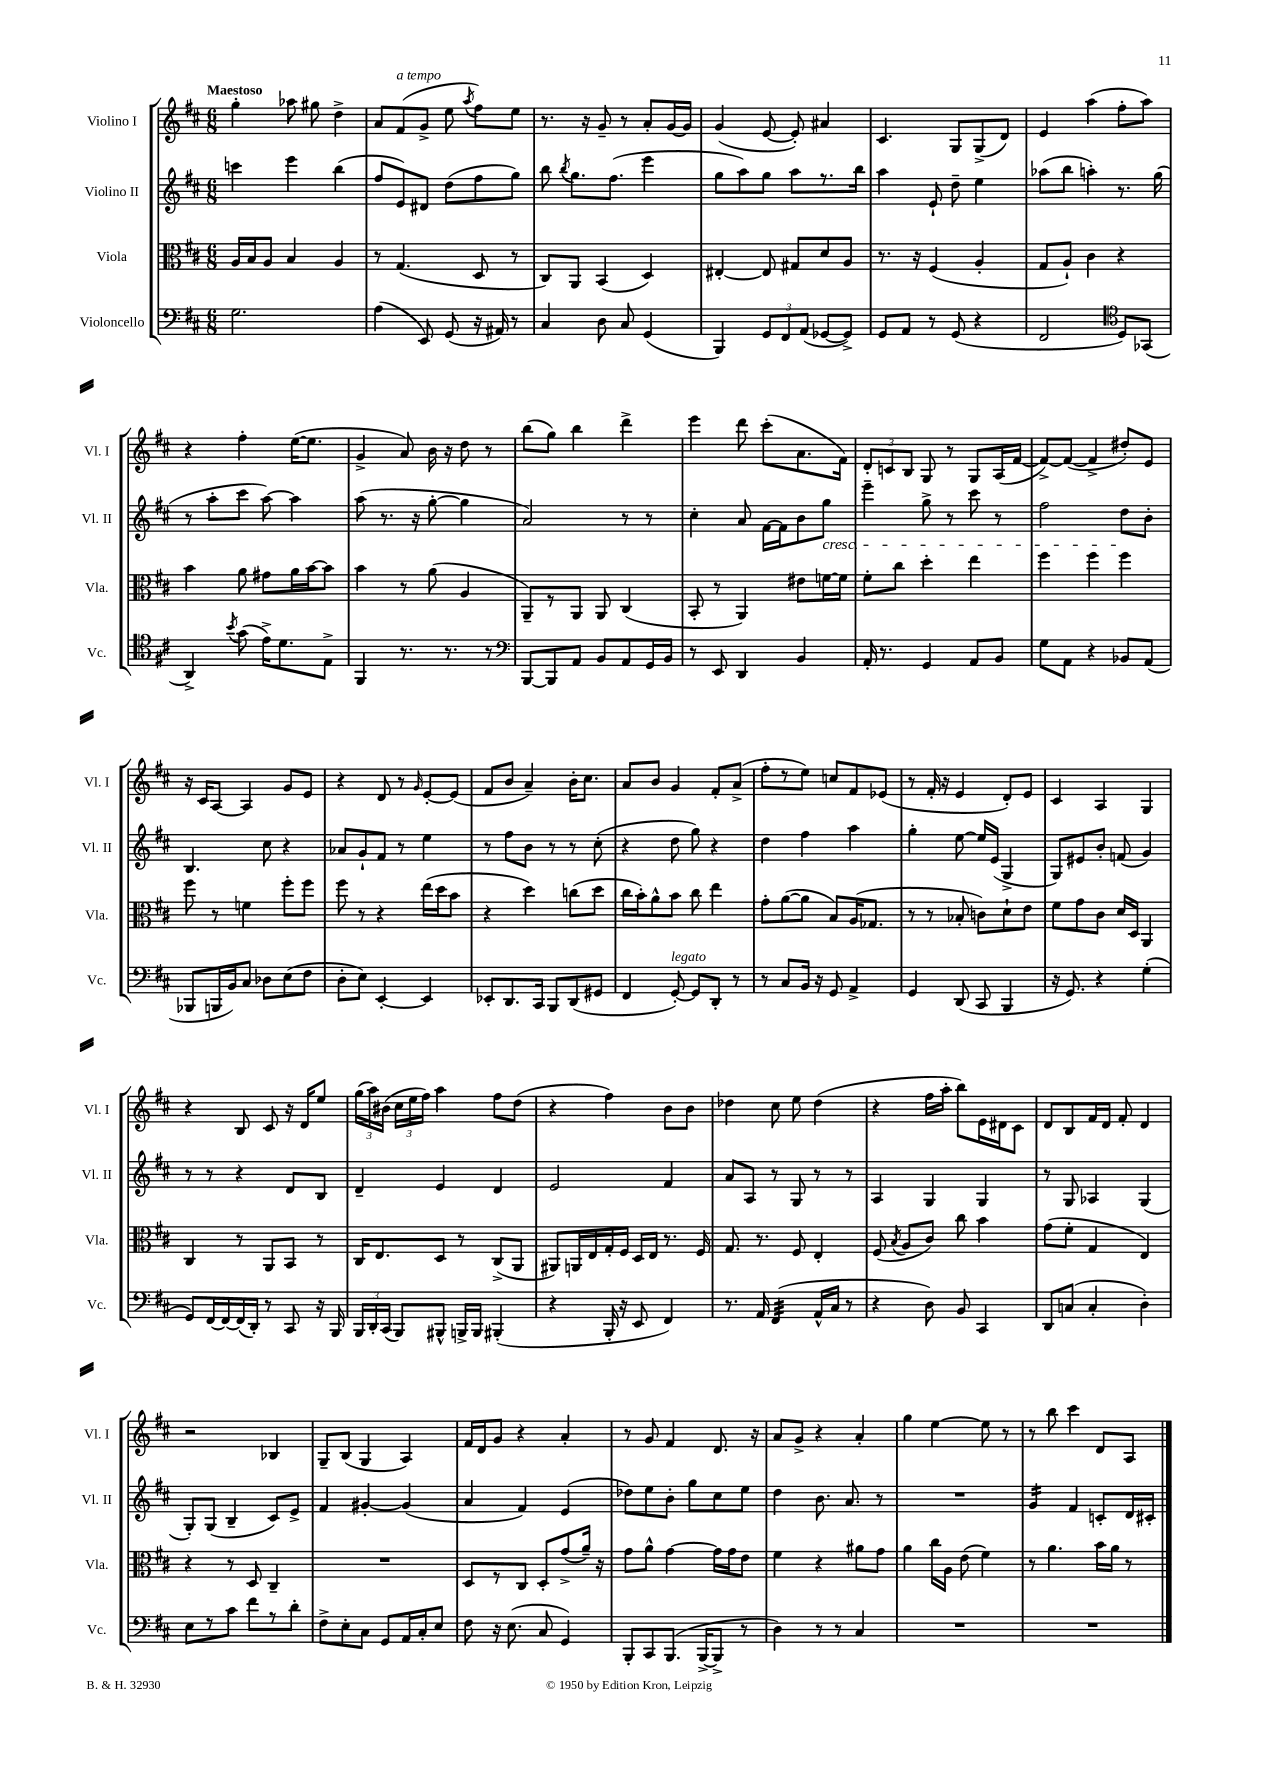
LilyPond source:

<<
\new StaffGroup <<
\new Staff = "s0" \with { instrumentName = "Violino I" shortInstrumentName = "Vl. I" } {
    \clef treble \key d \major \numericTimeSignature \time 6/8 \tempo "Maestoso"
    \autoBeamOff g''4-. aes''8 gis''8 d''4-> |
    a'8[ fis'8^\markup { \italic "a tempo" }( g'8]-> e''8 \acciaccatura { a''8 } fis''8[) e''8] |
    r8. r16 g'8-- r8 a'8[-. g'16~ g'16] |
    g'4( e'8~ e'8-.) ais'4 |
    cis'4. g8[ g8->( d'8]) |
    e'4 a''4( fis''8[-. a''8]) |
    r4 fis''4-. e''16[~( e''8.] |
    g'4-> a'8) b'16 r16 d''8 r8 |
    b''8[( g''8]) b''4 d'''4-> |
    e'''4 d'''8 cis'''8[-.( a'8. fis'16]) |
    \tuplet 3/2 { d'8[-. c'8 b8] } g8 r8 g8[ a16( fis'16]~ |
    fis'8[~->) fis'8]~( fis'4-> dis''8[-.) e'8] |
    r16 cis'16[ a8]~ a4 g'8[ e'8] |
    r4 d'8 r8 \grace { g'16 } e'8[~-. e'8]( |
    fis'8[ b'8] a'4--) b'16[-. cis''8.] |
    a'8[ b'8] g'4 fis'8[-. a'8]->( |
    fis''8[-. r8 e''8]) c''8[ fis'8 ees'8]( |
    r8 fis'16-. r16 e'4 d'8[-.) e'8] |
    cis'4 a4 g4 |
    r4 b8 cis'8 r16 d'16[ e''8] |
    \tuplet 3/2 { g''16[( a''16) bis'16]( } \tuplet 3/2 { cis''16[ e''16 fis''16]) } a''4 fis''8[ d''8]( |
    r4 fis''4) b'8[ b'8] |
    des''4 cis''8 e''8 des''4( |
    r4 fis''16[ a''16]-. b''8[) e'16 dis'16 cis'8] |
    d'8[ b8 fis'16 d'16] fis'8-. d'4 |
    r2 bes4 |
    g8[-- b8]( g4 a4) |
    fis'16[ d'16 g'8] r4 a'4-. |
    r8 g'8 fis'4 d'8. r16 |
    a'8[ g'8]-> r4 a'4-. |
    g''4 e''4~ e''8 r8 |
    r8 b''8 cis'''4 d'8[ a8] \bar "|." |
}
\new Staff = "s1" \with { instrumentName = "Violino II" shortInstrumentName = "Vl. II" } {
    \clef treble \key d \major \numericTimeSignature \time 6/8
    \autoBeamOff c'''4 e'''4 b''4( |
    fis''8[ e'8) dis'8] d''8[( fis''8 g''8]) |
    b''8 \acciaccatura { b''8 } g''8.[ fis''8.]( e'''4 |
    g''8[ a''8) g''8] a''8[ r8. b''16] |
    a''4 e'8-! d''8-- e''4 |
    aes''8[( b''8] a''4-.) r8. g''16( |
    r8 a''8[-. cis'''8] a''8~) a''4 |
    a''8( r8. r16 g''8~-. g''4 |
    a'2) r8 r8 |
    cis''4-. a'8 fis'16[~ fis'16 b'8 g''8]\cresc |
    e'''4-- g''8-> r8 cis'''8 r8 |
    fis''2 d''8[\! b'8]-. |
    b4. cis''8 r4 |
    aes'8[ g'8-! fis'8] r8 e''4 |
    r8 fis''8[ b'8] r8 r8 cis''8-.( |
    r4 d''8 g''8) r4 |
    d''4 fis''4 a''4 |
    g''4-. e''8~ e''16[ e'16]( g4-> |
    g8[) eis'8 b'8]-. f'8( g'4) |
    r8 r8 r4 d'8[ b8] |
    d'4-- e'4 d'4 |
    e'2 fis'4 |
    a'8[ a8] r8 g8 r8 r8 |
    a4 g4 g4 |
    r8 g8 aes4 g4( |
    g8[-.) g8]( b4-- cis'8[) e'8]-> |
    fis'4 gis'4~-. gis'4( |
    a'4 fis'4) e'4( |
    des''8[) e''8 b'8]-. g''8[ cis''8 e''8] |
    d''4 b'8. a'8. r8 |
    R2. |
    g'4:16 fis'4 c'8[-. d'16 cis'16]-. \bar "|." |
}
\new Staff = "s2" \with { instrumentName = "Viola" shortInstrumentName = "Vla." } {
    \clef alto \key d \major \numericTimeSignature \time 6/8
    \autoBeamOff a16[ b16 a8] b4 a4 |
    r8 g4.( d8 r8 |
    cis8[) a,8] b,4( d4) |
    eis4~-. eis8 gis8[ d'8 a8] |
    r8. r16 fis4( a4-. |
    g8[ a8]-!) cis'4 r4 |
    b'4 a'8 gis'8[ a'16 b'16~ b'8] |
    b'4 r8 a'8( a4 |
    a,8[--) r8 a,8] a,8 cis4( |
    b,8-. r8 a,4) eis'8[ f'16~ f'16] |
    fis'8[-. cis''8] d''4-. e''4 |
    fis''4 fis''4 fis''4 |
    fis''8 r8 f'4 fis''8[-. fis''8] |
    fis''8 r8 r4 e''16[( d''16 b'8] |
    r4 d''4) c''8[( d''8] |
    cis''16[ b'16-.) a'8-^ b'8] cis''8 e''4 |
    g'8[-. a'8~( a'8] b8[) a16( ges8.] |
    r8 r8 bes8-. c'8[) d'8-! e'8] |
    fis'8[ g'8 cis'8] d'16[ d16] a,4 |
    cis4 r8 a,8[ b,8] r8 |
    cis16[ e8. d8] r8 cis8[->( a,8] |
    ais,8[) a,16 e16 g16-. fis16] d16[ e16] r8. fis16 |
    g8. r8. fis8 e4-. |
    fis8( \acciaccatura { b8 } a8[ cis'8]) cis''8 b'4 |
    g'8[( fis'8]-. g4 e4) |
    r4 r8 d8 cis4-- |
    R2. |
    d8[ r8 cis8] d8[-. g'8->( a'16]--) r16 |
    g'8[ a'8]-^ g'4~ g'16[ g'16 e'8] |
    fis'4 r4 ais'8[ g'8] |
    a'4 cis''16[ a16] e'8( fis'4) |
    r8 a'4. b'16[ a'16] r8 \bar "|." |
}
\new Staff = "s3" \with { instrumentName = "Violoncello" shortInstrumentName = "Vc." } {
    \clef bass \key d \major \numericTimeSignature \time 6/8
    \autoBeamOff g2. |
    a4( e,8) g,8( r16 ais,16) r8 |
    cis4 d8 cis8 g,4( |
    b,,4) \tuplet 3/2 { g,8[ fis,8 a,8]( } ges,8[~ ges,8]->) |
    g,8[ a,8] r8 g,8( r4 |
    fis,2 \clef tenor d8[) ges,8]( |
    a,4->) \acciaccatura { b'8 } g'8( e'16[->) d'8. e8]-> |
    fis,4 r8. r8. r8 |
    \clef bass b,,8[~ b,,8 a,8] b,8[ a,8 g,16 b,16] |
    r8 e,8 d,4 b,4 |
    a,16-. r8. g,4 a,8[ b,8] |
    g8[ a,8] r4 bes,8[ a,8]( |
    bes,,8[ b,,16 b,16) cis8] des8[ e8( fis8] |
    d8[-. e8]) e,4~-. e,4 |
    ees,8[-. d,8. cis,16] b,,8[ d,8( gis,8] |
    fis,4 g,8~-.^\markup { \italic "legato" }) g,8[ d,8]-. r8 |
    r8 cis8[ b,16] r16 g,8 a,4-> |
    g,4 d,8( cis,8 b,,4 |
    r16 g,8.) r4 g4-.( |
    g,8[) fis,16~ fis,16~ fis,16( d,16]-.) r8 cis,8 r16 b,,16 |
    \tuplet 3/2 { b,,16[ d,16-. cis,16]( } b,,8[) bis,,8]-^ b,,16[-> b,,16] bis,,4-.( |
    r4 b,,16-. r16 e,8 fis,4) |
    r8. a,16 fis,4:32( a,16[-^ cis16] r8 |
    r4 d8) b,8 cis,4 |
    d,8[ c8]( c4-. d4-.) |
    e8[ r8 cis'8] fis'8[ r8 d'8]-. |
    fis8[-> e8-. cis8] g,8[ a,16 cis16-. e8] |
    fis8 r16 e8.( cis8 g,4) |
    b,,8[-. cis,8 b,,8.]( b,,16[~-> b,,8]-> r8 |
    d4) r8 r8 cis4 |
    R2. |
    R2. \bar "|." |
}
>>
>>
\layout { \context { \Score \remove "Bar_number_engraver" } }
